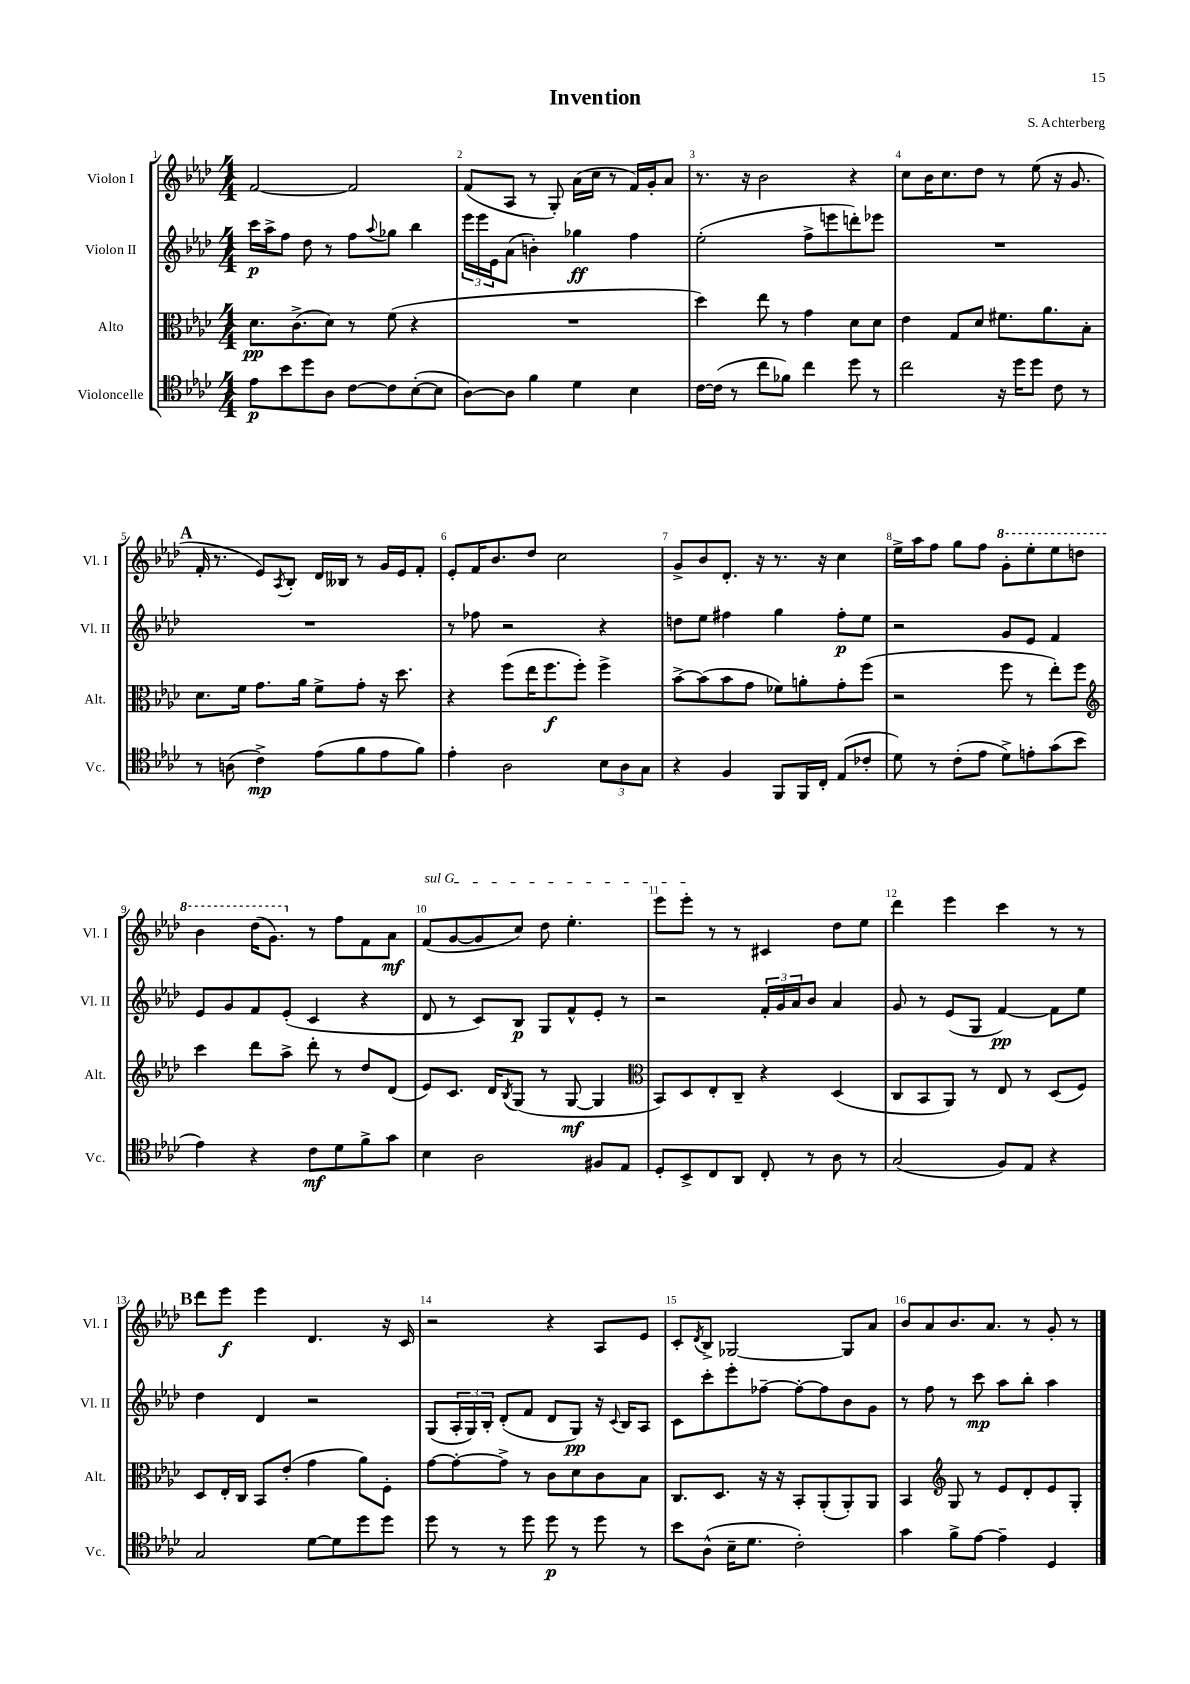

**kern	**kern	**kern	**kern
*staff4	*staff3	*staff2	*staff1
*clefC4	*clefC3	*clefG2	*clefG2
*k[b-e-a-d-]	*k[b-e-a-d-]	*k[b-e-a-d-]	*k[b-e-a-d-]
*M4/4	*M4/4	*M4/4	*M4/4
8e-	8.d-	16ccc	[2f
.	.	16aa-^	.
8b-	.	8ff	.
.	(8.c^	.	.
8dd-	.	8dd-	.
8A-	8d-)	8r	.
[8c	8r	8ff	2f]
.	.	8qqaa-	.
8c]	(8f	8gg-	.
([8B-'	4r	4bb-	.
8B-]	.	.	.
=	=	=	=
[8A-)	1r	24eee-	(8f
.	.	24eee-	.
.	.	24e-	.
8A-]	.	(8a-	8A-
4f	.	4b')	8r
.	.	.	8G')
4d-	.	4gg-	(16a-
.	.	.	16cc
.	.	.	8r
4B-	.	4ff	16f)
.	.	.	16g'
.	.	.	8a-
=	=	=	=
[16c	4dd-)	(2ee-'	8.r
(16c]	.	.	.
8r	.	.	.
.	.	.	16r
8cc	8ee-	.	2b-
8f-)	8r	.	.
4cc	4g	8ff^	.
.	.	8eee	.
8dd-	8d-	8ddd')	4r
8r	8d-	8eee-	.
=	=	=	=
2cc	4e-	1r	8cc
.	.	.	16b-
.	.	.	8.cc
.	8G	.	.
.	8d-	.	8dd-
16r	8.f#	.	8r
16dd-	.	.	.
8dd-	.	.	(8ee-
.	8.a-	.	.
8c	.	.	16r
.	.	.	8.g
8r	8B-'	.	.
=	=	=	=
8r	8.d-	1r	16f'
.	.	.	8.r
(8A	.	.	.
.	16f	.	.
4c^)	8.g	.	8e-)
.	.	.	8qA-
.	.	.	8B-'
.	16a-	.	.
(8e-	8f^	.	16d-
.	.	.	16B--
8f	8g'	.	8r
8e-	16r	.	16g
.	8.dd-	.	16e-
8f)	.	.	8f'
=	=	=	=
4e-'	4r	8r	8e-'
.	.	8ff-	16f
.	.	.	8.b-
2A-	(8ff	2r	.
.	16ee-	.	8dd-
.	8.ff	.	.
.	.	.	2cc
.	8ff')	.	.
12B-	4ff^	4r	.
12A-	.	.	.
12G	.	.	.
=	=	=	=
4r	[8b-^	8dd	8g^
.	(8b-]	8ee-	8b-
4F	8b-	4ff#	8.d-'
.	8g	.	.
.	.	.	16r
8FF	8f-)	4gg	8.r
16FF	8a'	.	.
16C'	.	.	16r
(8E-	8g'	8ff#'	4cc
8c-'	(8ff	8ee-	.
=	=	=	=
8d-)	2r	2r	16ee-^
.	.	.	16aa-
8r	.	.	8ff
(8c'	.	.	8gg
8e-	.	.	8ff
8d-^)	8ff	8g	8gg'
8e'	8r	8e-	8eee-'
(8g	8ee-')	4f	8eee-
8b-	8ff	.	8ddd
=	=	=	=
*	*clefG2	*	*
4e-)	4ccc	8e-	4bb-
.	.	8g	.
4r	8ddd-	8f	(16ddd-
.	.	.	8.gg)
.	8aa-^	(8e-'	.
8c	8ddd-'	4c	8r
8d-	8r	.	8ff
8f^	8dd-	4r	8f
8g	(8d-	.	8a-
=	=	=	=
4B-	8e-)	8d-	(8f
.	8.c	8r	[8g
2A-	.	8c)	8g]
.	16d-	.	.
.	8qB-	.	.
.	(8G	8B-	8cc)
.	8r	8G	8dd-
.	[8G	8f^^	4.ee-'
8F#	4G]	8e-'	.
8E-	.	8r	.
=	=	=	=
*	*clefC3	*	*
8D-'	8BB-)	2r	8eee-
8BB-^	8D-	.	8eee-'
8C	8E-'	.	8r
8AA-	8C~	.	8r
8C'	4r	24f'	4c#
.	.	24g	.
.	.	24a-	.
8r	.	8b-	.
8A-	(4D-	4a-	8dd-
8r	.	.	8ee-
=	=	=	=
(2G	8C	8g	4ddd-
.	8BB-	8r	.
.	8AA-)	(8e-	4eee-
.	8r	8G	.
8F)	8E-	[4f)	4ccc
8E-	8r	.	.
4r	(8D-	8f]	8r
.	8F)	8ee-	8r
=	=	=	=
2G	8D-	4dd-	8ddd-
.	16E-'	.	8eee-
.	16C	.	.
.	8BB-	4d-	4eee-
.	(8e-'	.	.
[8d-	4g	2r	4.d-
8d-]	.	.	.
8dd-	8a-)	.	.
8dd-	8F'	.	16r
.	.	.	16c
=	=	=	=
8dd-	[8g	(8G	2r
8r	8g'_	24A-'	.
.	.	24G)	.
.	.	24B-'	.
8r	8g^]	(8d-'	.
8dd-	8r	8f	.
8dd-	8c	8d-	4r
8r	8d-	8G)	.
8dd-	8c	16r	8A-
.	.	8qqc	.
.	.	16B-	.
8r	8B-	8A-	8e-
=	=	=	=
8b-	8.C	8c	8c'
.	.	.	8qd-
(8A-^^	.	8ccc'	8B-^
.	8.D-	.	.
16B-~	.	8eee-'	[2G-
8.d-	.	.	.
.	16r	[8ff-~	.
.	16r	.	.
2c')	8BB-'	8ff-'_	.
.	(8AA-'	8ff-]	.
.	8AA-')	8b-	8G-]
.	8AA-	8g	8a-
=	=	=	=
4g	4BB-	8r	8b-
.	.	8ff	8a-
*	*clefG2	*	*
8f^	8G	8r	8.b-
[8e-	8r	8ccc	.
.	.	.	8.a-
4e-~]	8e-	8aa-	.
.	8d-'	8bb-'	8r
4D-	8e-	4aa-	8g'
.	8G'	.	8r
==	==	==	==
*-	*-	*-	*-
